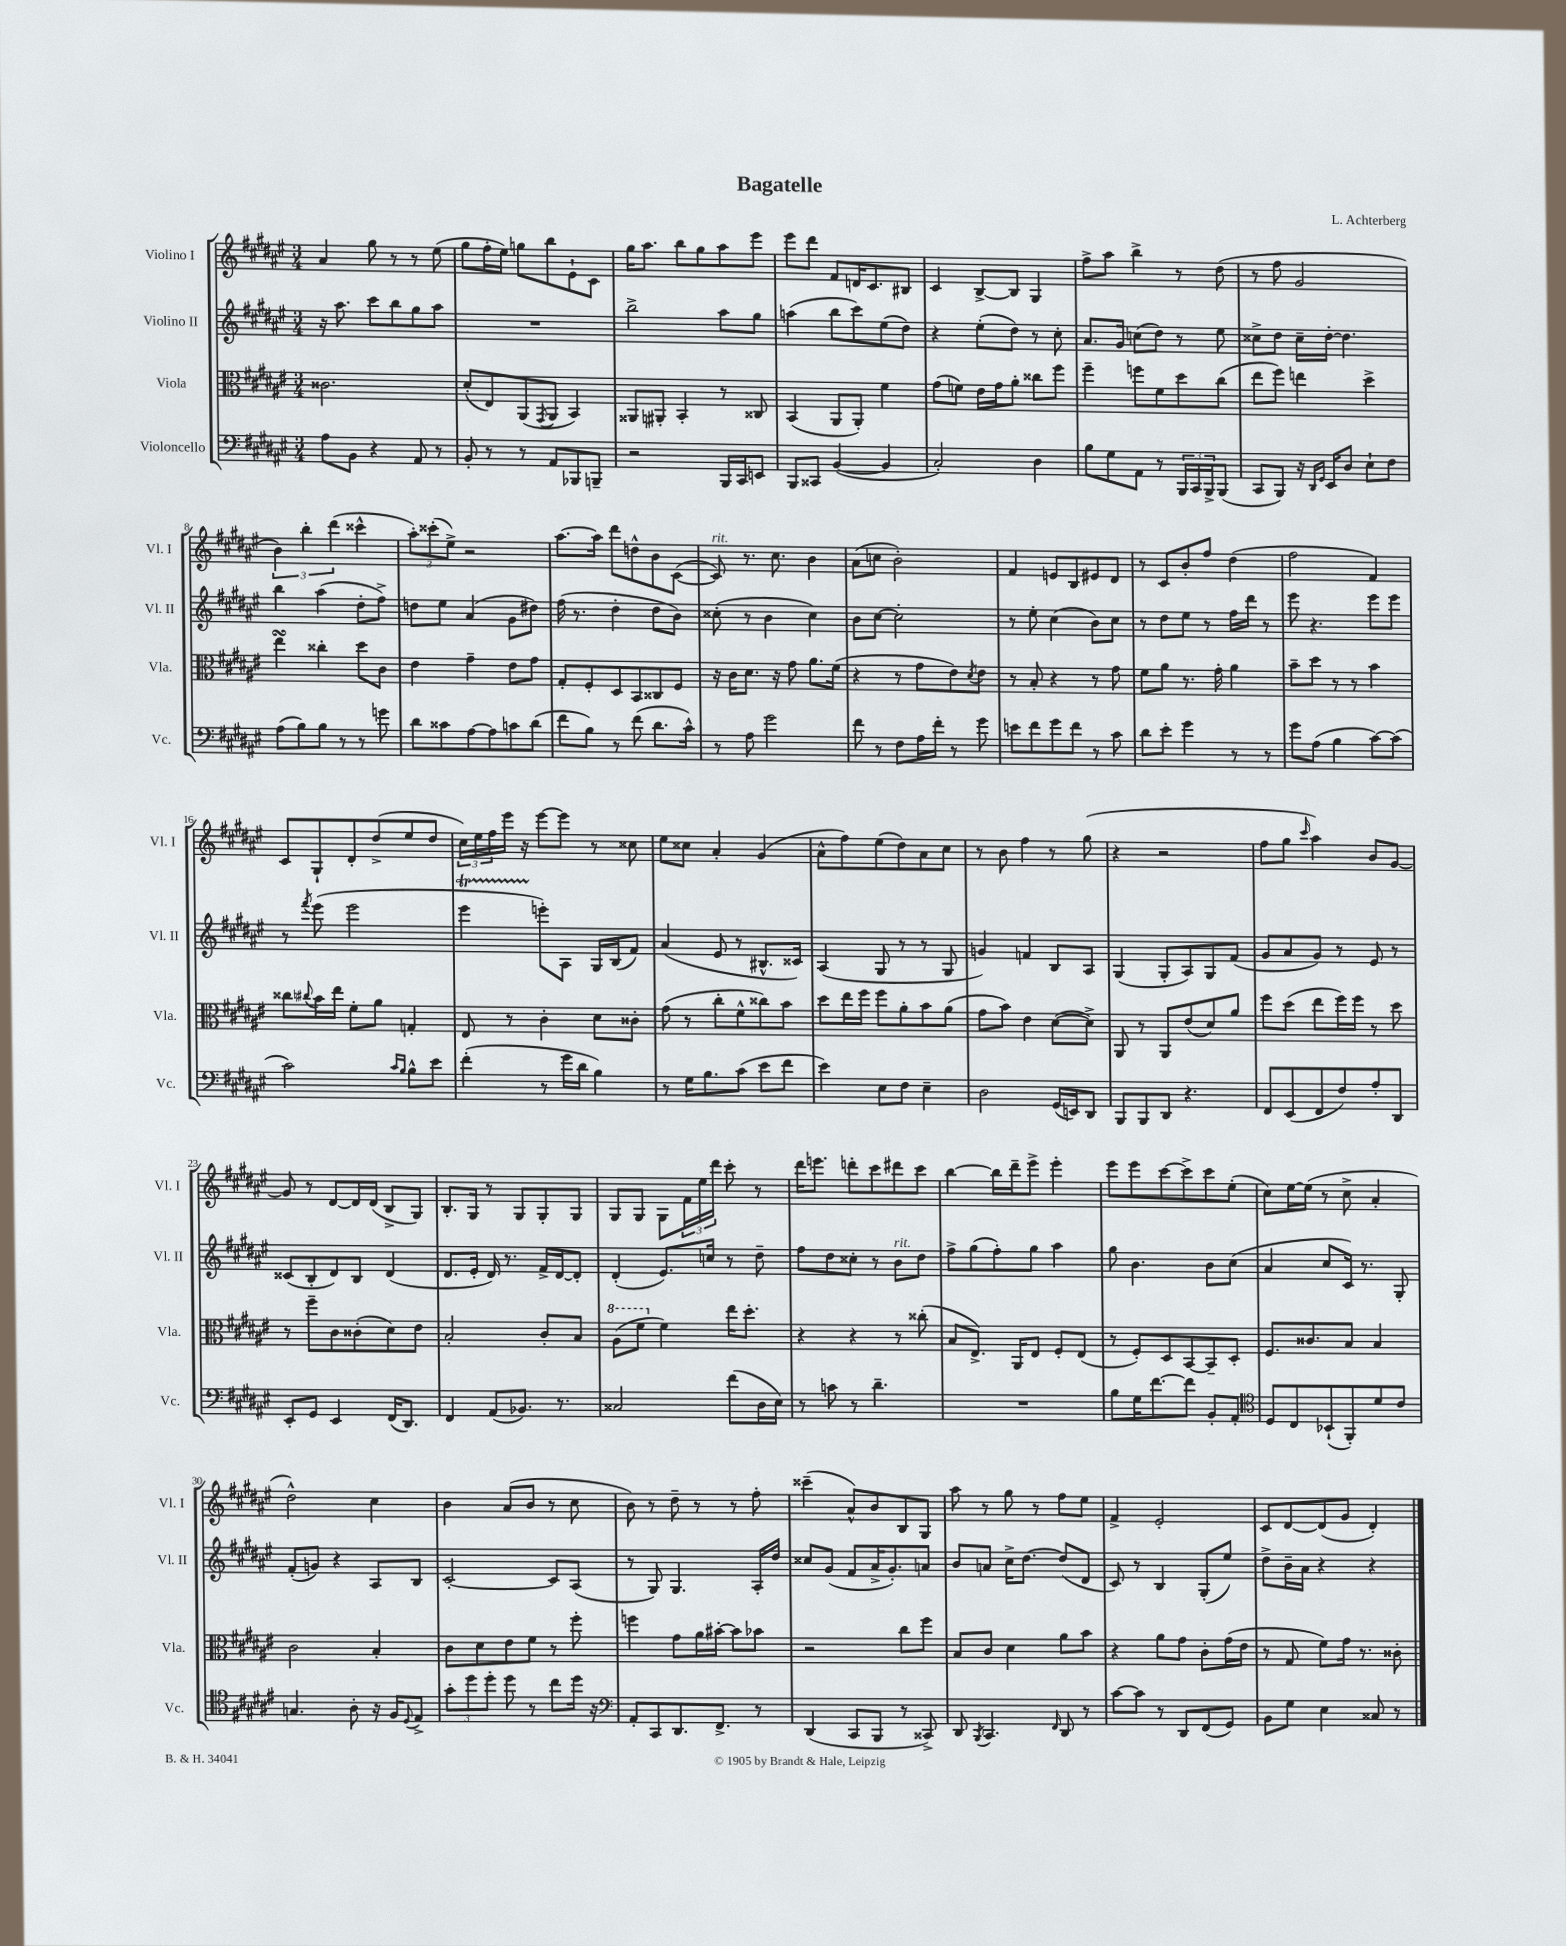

**kern	**kern	**kern	**kern
*part4	*part3	*part2	*part1
*staff4	*staff3	*staff2	*staff1
*I"Violoncello	*I"Viola	*I"Violino II	*I"Violino I
*I'Vc.	*I'Vla.	*I'Vl. II	*I'Vl. I
*clefF4	*clefC3	*clefG2	*clefG2
*k[f#c#g#d#a#e#]	*k[f#c#g#d#a#e#]	*k[f#c#g#d#a#e#]	*k[f#c#g#d#a#e#]
*M3/4	*M3/4	*M3/4	*M3/4
=1	=1	=1	=1
8A#\L	2.c##X\	16r	4a#/
.	.	8.aa#\	.
8BB\J	.	.	.
4r	.	8ccc#\L	8gg#\
.	.	8bb\	8r
8AA#/	.	8gg#\	8r
8r	.	8aa#\J	(8ee#\
=2	=2	=2	=2
8BB'/	(8d#'/L	2.r	8gg#\L
8r	8E#/)	.	16ff#'\L
.	.	.	16ee#\JJ)
8r	(8AA#/	.	8ggn\L
.	8qGG#/	.	.
8AA#/L	8AA#/J	.	8bb\
8BBB-X/	4BB/)	.	8e#`\
8BBBn~/J	.	.	8c#\J
=3	=3	=3	=3
2r	8AA##X/L	2bb^\	16gg#\KL
.	.	.	8.aa#\J
.	8AA#X'/J	.	.
.	4BB'/	.	8bb\L
.	.	.	8gg#\
16BBB/LL	8r	8aa#\L	8aa#\
16CC#/J	.	.	.
8EEn/J	8C##X/	8gg#\J	8eee#\J
=4	=4	=4	=4
8BBB/L	(4BB/	(4aan\	8eee#\L
8CC##X/J	.	.	8ddd#\J
([4BB/	8AA#/L	8bb\L	8f#/L
.	8AA#'/J)	8ccc#\)	16dn/K
.	.	.	8.c#/
4BB/]	4f#\	(8ee#\	.
.	.	8dd#\J)	8B#X/J
=5	=5	=5	=5
2C#'/)	(8g#\L	4r	4c#/
.	8fn\J)	.	.
.	16e#\LL	(8ee#'\L	[8B^/L
.	16g#\J	.	.
.	8a#'\J	8dd#\J)	8B/J]
4D#\	8cc##X\L	8r	4G#/
.	8ff#\J	8cc#'\	.
=6	=6	=6	=6
8B\L	4ff#~\	8.a#/L	8ff#^\L
8G#\	.	.	8aa#\J
.	.	16g#/Jk	.
8AA#\J	8ffn\L	(8ccn\L	4bb^\
8r	8f#\	8dd#\J)	.
24BBB/LL	8dd#\	8r	8r
24CC#/	.	.	.
24BBB^/J	.	.	.
(8BBB/J	(8cc#\J	8ee#\	(8dd#\
=7	=7	=7	=7
8CC#/L	8ee#\L	8cc##X^\L	8r
8BBB/J)	8ff#\J)	8dd#\J	8ff#\
16r	4een\	16cc##~\LL	2g#/
16qqDD#/LL	.	.	.
16qqGG#/JJ	.	.	.
16EE#/KL	.	[16dd#'\JJ	.
8D#/J	.	4.dd#\]	.
8E#`\L	4dd#^\	.	.
8F#\J	.	.	.
!!LO:LB:g=z
=8	=8	=8	=8
(8A#\L	4ee#sSsS\	4bb\	6b\)
8B\)	.	.	.
.	.	.	6bb'\
8B\J	4cc##X'\	(4aa#\	.
.	.	.	(6ddd#\
8r	.	.	.
8r	8dd#\L	8dd#'\L	4ccc##X^^\
8gn\	8c#\J	8ff#^\J)	.
=9	=9	=9	=9
8d#\L	4e#\	8ddn\L	12aa#'\L)
.	.	.	(12ccc##X'\
8c##X\	.	8ee#\J	.
.	.	.	12ee#^\J)
[8A#\	4g#~\	(4a#/	2r
8A#\]	.	.	.
8cn\	8e#\L	8g#\L	.
(8d#\J	8g#\J	8dd#X\J)	.
=10	=10	=10	=10
8f#\L	8G#'/L	(16ff#\	[8.aa#\L
.	.	8.r	.
8B\J)	8F#'/	.	.
.	.	.	16aa#\Jk]
8r	8D#/	4dd#'\	8ddd#\L
(8f#\	8BB/	.	8ddn^^\
8.d#\L	8C##X/	8dd#\L	8b\
.	8F#/J	8b\J)	([8c#\J
16c#^^\Jk)	.	.	.
=11	=11	=11	=11
!	!	!	!LO:TX:a:i:t=rit.
8r	16r	(8cc##X'\	8c#/])
.	16c#\KL	.	.
8A#\	8.d#\J	8r	8.r
2g#\	.	4b\	.
.	16r	.	8.cc#\
.	8g#\	.	.
.	8.a#\L	4cc##\)	4b\
.	(16f#\Jk	.	.
=12	=12	=12	=12
8f#\	4r	8b\L	(8a#\L
8r	.	[8cc#\J	8ccn\J
8F#\L	8r	2cc#'\]	2b'\)
16A#\L	8g#\L	.	.
16f#'\JJ	.	.	.
8r	8e#\)	.	.
.	8qd#/	.	.
8g#\	8e#\J	.	.
=13	=13	=13	=13
8en\L	8r	8r	4f#/
8f#\	8B'/	8ee#'\	.
8g#\	4r	(4cc#\	8en/L
8f#\J	.	.	8B/
8r	8r	8b\L)	8e#X/
8c#\	8g#\	8cc#\J	8d#/J
=14	=14	=14	=14
8d#\L	8f#\L	8r	8r
8e#'\J	8a#\J	8dd#\L	8c#/L
4g#\	8.r	8ee#\J	8b'/
.	.	8r	8ff#/J
.	16g#'\	.	.
8r	4a#\	16ff#\LL	(4dd#\
.	.	16ddd#\JJ	.
8r	.	8r	.
=15	=15	=15	=15
8g#\L	8b~\L	8eee#\	2ff#\
(8A#\J	8dd#\J	4.r	.
4B\	8r	.	.
.	8r	.	.
[8c#\L)	4b\	8eee#\L	4f#/)
(8c#\J]	.	8eee#\J	.
!!LO:LB:g=z
=16	=16	=16	=16
2c#\)	8cc##X\L	8r	8c#/L
.	8qqcc#X/	8qfff#/	.
.	16b\L	(8eee#\	8G#`/
.	16ee#\JJ	.	.
.	8f#'\L	2eee#\	8d#'/
.	8a#\J	.	(8dd#^/
16qqc#/LL	.	.	.
16qqB/JJ	.	.	.
8B^^\L	4Gn'/	.	8ee#/
8e#\J	.	.	8dd#/J
=17	=17	=17	=17
(4f#'\	8E#/	4eee#t\	24cc#\LL)
.	.	.	24ee#\
.	.	.	24ff#\
.	8r	.	16eee#\JJ
.	.	.	16r
8r	4c#'\	8eeen'\L)	[8eee#\L
16g#\LL	.	8A#\J	8eee#\J]
16d#\JJ	.	.	.
4B\)	8d#\L	16G#/LL	8r
.	.	(16B/J	.
.	8c##X'\J	8f#/J)	8cc##X\
=18	=18	=18	=18
8r	(8g#\	(4a#/	8ee#\L
16G#\KL	8r	.	8cc##X\J
8.B\	.	.	.
.	8cc#'\L	8e#/	4a#'/
(8c#\J	8f#^^\	8r	.
8e#\L	8cc##X\)	8.B#X^^/L	(4g#/
8f#\J	8b\J	.	.
.	.	16c##X/Jk)	.
=19	=19	=19	=19
4e#\)	8dd#\L	(4A#/	8a#^^\L
.	16ee#\L	.	8ff#\)
.	16ff#\JJ	.	.
8E#\L	8ff#\L	8G#/	(8ee#\
8F#\J	8a#'\	8r	8dd#\)
4E#~\	8b\	8r	8a#\
.	(8a#\J	8G#/	8cc#\J
=20	=20	=20	=20
2D#\	8g#\L	4gn/)	8r
.	8b\J)	.	8b\
.	4e#\	4fn/	4ff#\
(16GG#/LL	([8d#\L	8B/L	8r
16EEn/J)	.	.	.
8DD#/J	8d#^\J])	8A#/J	(8gg#\
=21	=21	=21	=21
8BBB/L	8AA#/	(4G#/	4r
8BBB/	8r	.	.
8DD#/J	8AA#/L	8G#'/L	2r
4.r	(8e#/	8A#/)	.
.	8d#/)	8G#/	.
.	8a#/J	(8f#/J	.
=22	=22	=22	=22
8FF#/L	8ff#\L	8g#/L	8ff#\L
(8EE#/	(8dd#\J	8a#/	8gg#\J
.	.	.	16qqccc#/
8FF#/	8ee#\L	8g#/J)	4aa#\)
8F#/)	16ff#\L)	8r	.
.	16ff#\JJ	.	.
8A#'/	8r	8e#/	8b/L
8DD#/J	8dd#\	8r	[8g#/J
!!LO:LB:g=z
=23	=23	=23	=23
8EE#'/L	8r	(8c##X/L	8g#/]
8GG#/J	8ff#~\L	8B'/	8r
4EE#/	8c#\	8d#/)	[8d#/L
.	(8c##X'\	8B/J	16d#/L]
.	.	.	(16d#/JJ
(16FF#/KL	8d#\)	(4d#/	8B^/L
8.DD#/J)	.	.	.
.	8e#\J	.	8G#/J)
=24	=24	=24	=24
4FF#/	2B'/	8.d#/L	8.B'/L
.	.	16e#'/Jk	16G#/Jk
(8AA#/L	.	16d#/)	8r
.	.	8.r	.
8.BB-X/J)	.	.	8G#/L
.	8c#'/L	16f#^/LL	8G#'/
8.r	.	[16d#/J	.
.	8B/J	8d#'/J]	8G#/J
=25	=25	=25	=25
*	*8va	*	*
2C##X/	(8a#\L	(4d#'/	8G#/L
.	8ff#\J	.	8G#/J
*	*X8va	*	*
.	4f#\)	8.e#/L)	8G#\L
.	.	.	24f#\L
.	.	.	24ee#\
.	.	16ccn/Jk	.
.	.	.	24ddd#\JJ
(8f#\L	16ee#\KL	8r	8ccc#'\
.	8.dd#'\J	.	.
16D#\L	.	8dd#~\	8r
16E#\JJ)	.	.	.
=26	=26	=26	=26
8r	4r	8ff#\L	16ddd#\KL
.	.	.	8.eeen\J
8cn\	.	8dd#\	.
8r	4r	8cc##X'\J	8dddn'\L
4.d#~\	.	8r	8ccc#\
!	!	!LO:TX:a:i:t=rit.	!
.	8r	8b\L	8ddd#X\
.	(8cc##X'\	8dd#\J	8ccc#\J
=27	=27	=27	=27
2.r	8B/L	8ff#^\L	[4bb\
.	8.E#^/J)	(8gg#\	.
.	.	8ff#'\)	16bb\LL]
.	16AA#/KL	.	16ddd#~\J
.	8E#/J	8gg#\J	8eee#^\J
.	8F#'/L	4aa#\	4eee#'\
.	(8E#/J	.	.
=28	=28	=28	=28
8B\L	8r	8gg#\	8eee#\L
16G#\K	8F#'/L)	4.b\	8eee#\
[8.f#\	.	.	.
.	8D#/	.	[8ccc#\
8f#\J]	[8BB/	.	8ccc#^\]
8BB'/L	8BB~/]	8b\L	8ccc#\
8AA#'/J	8D#'/J	(8cc#\J	(8ee#'\J
=29	=29	=29	=29
*clefC4	*	*	*
8D#/L	8.F#/L	4a#/	8cc#\L)
8C#/	.	.	[16ee#\L
.	8.c##X/	.	(16ee#\JJ]
(8BB-X`/	.	8cc#/L	8r
8FF#'/)	8B/J	16c#/Jk)	8cc#^\
.	.	8.r	.
8d#/	4B/	.	4a#'/
8c#/J	.	8G#'/	.
!!LO:LB:g=z
=30	=30	=30	=30
4.Gn/	2c#\	(8f#'/L	2dd#^^\)
.	.	8gn/J)	.
.	.	4r	.
8A#'\	.	.	.
16r	4B'/	8A#/L	4cc#\
16F#/KL	.	.	.
8qqD#/	.	.	.
8E#^/J	.	8B/J	.
=31	=31	=31	=31
12g#'\L	8c#\L	[2c#'/	4b\
12dd#\	.	.	.
.	8d#\	.	.
12dd#'\J	.	.	.
8dd#\	8e#\	.	(8a#/L
8r	8f#\J	.	8b/J
8cc#\L	8r	8c#/L]	8r
16dd#\Jk	8ff#'\	(8A#/J	8cc#\
16r	.	.	.
=32	=32	=32	=32
*clefF4	*	*	*
8AA#'/L	4ffn\	8r	8b\)
8CC#/	.	8G#/)	8r
8.DD#/	8g#\L	4.G#/	8dd#~\
.	16a#\L	.	8r
8.FF#^/J	[16b#X'\JJ	.	.
.	8b#\L]	.	8r
8r	8b-X\J	16A#'/LL	8ff#'\
.	.	16dd#/JJ	.
=33	=33	=33	=33
(4DD#/	2r	8cc##X/L	(4ccc##X~\
.	.	(8g#/J	.
8CC#/L	.	8f#/L	8a#^^/L)
8BBB/J	.	16a#^/K	8b/
.	.	8.g#'/)	.
8r	8cc#\L	.	8B/
8CC##X^/)	8ff#\J	8an/J	8G#/J
=34	=34	=34	=34
8DD#/	8B/L	8b/L	8aa#\
8qBBB/	.	.	.
4.CC#/	8c#/J	8an/J	8r
.	4d#\	16cc#^\KL	8gg#\
.	.	[8.dd#\J	.
.	.	.	8r
16qqFF#/	.	.	.
8DD#/	8a#\L	(8dd#/L]	8ff#\L
8r	8b\J	8d#/J	8ee#\J
=35	=35	=35	=35
[8c#\L	4r	8c#/)	4f#^/
8c#\J]	.	8r	.
8r	8a#\L	4B/	2e#'/
8DD#/L	8g#\J	.	.
(8FF#/	8c#'\L	(8G#'/L	.
8GG#/J)	(16g#\L	8ee#/J)	.
.	16e#\JJ	.	.
=36	=36	=36	=36
8BB\L	8r	8dd#^\L	8c#/L
8G#\J	8G#/	16b~\L	[8d#/
.	.	16a#\JJ	.
4E#\	8f#\L)	4r	(8d#/]
.	16g#\Jk	.	8g#/J
.	8.r	.	.
8C##X/	.	4r	4d#'/)
8r	8c##X'\	.	.
==	==	==	==
*-	*-	*-	*-
